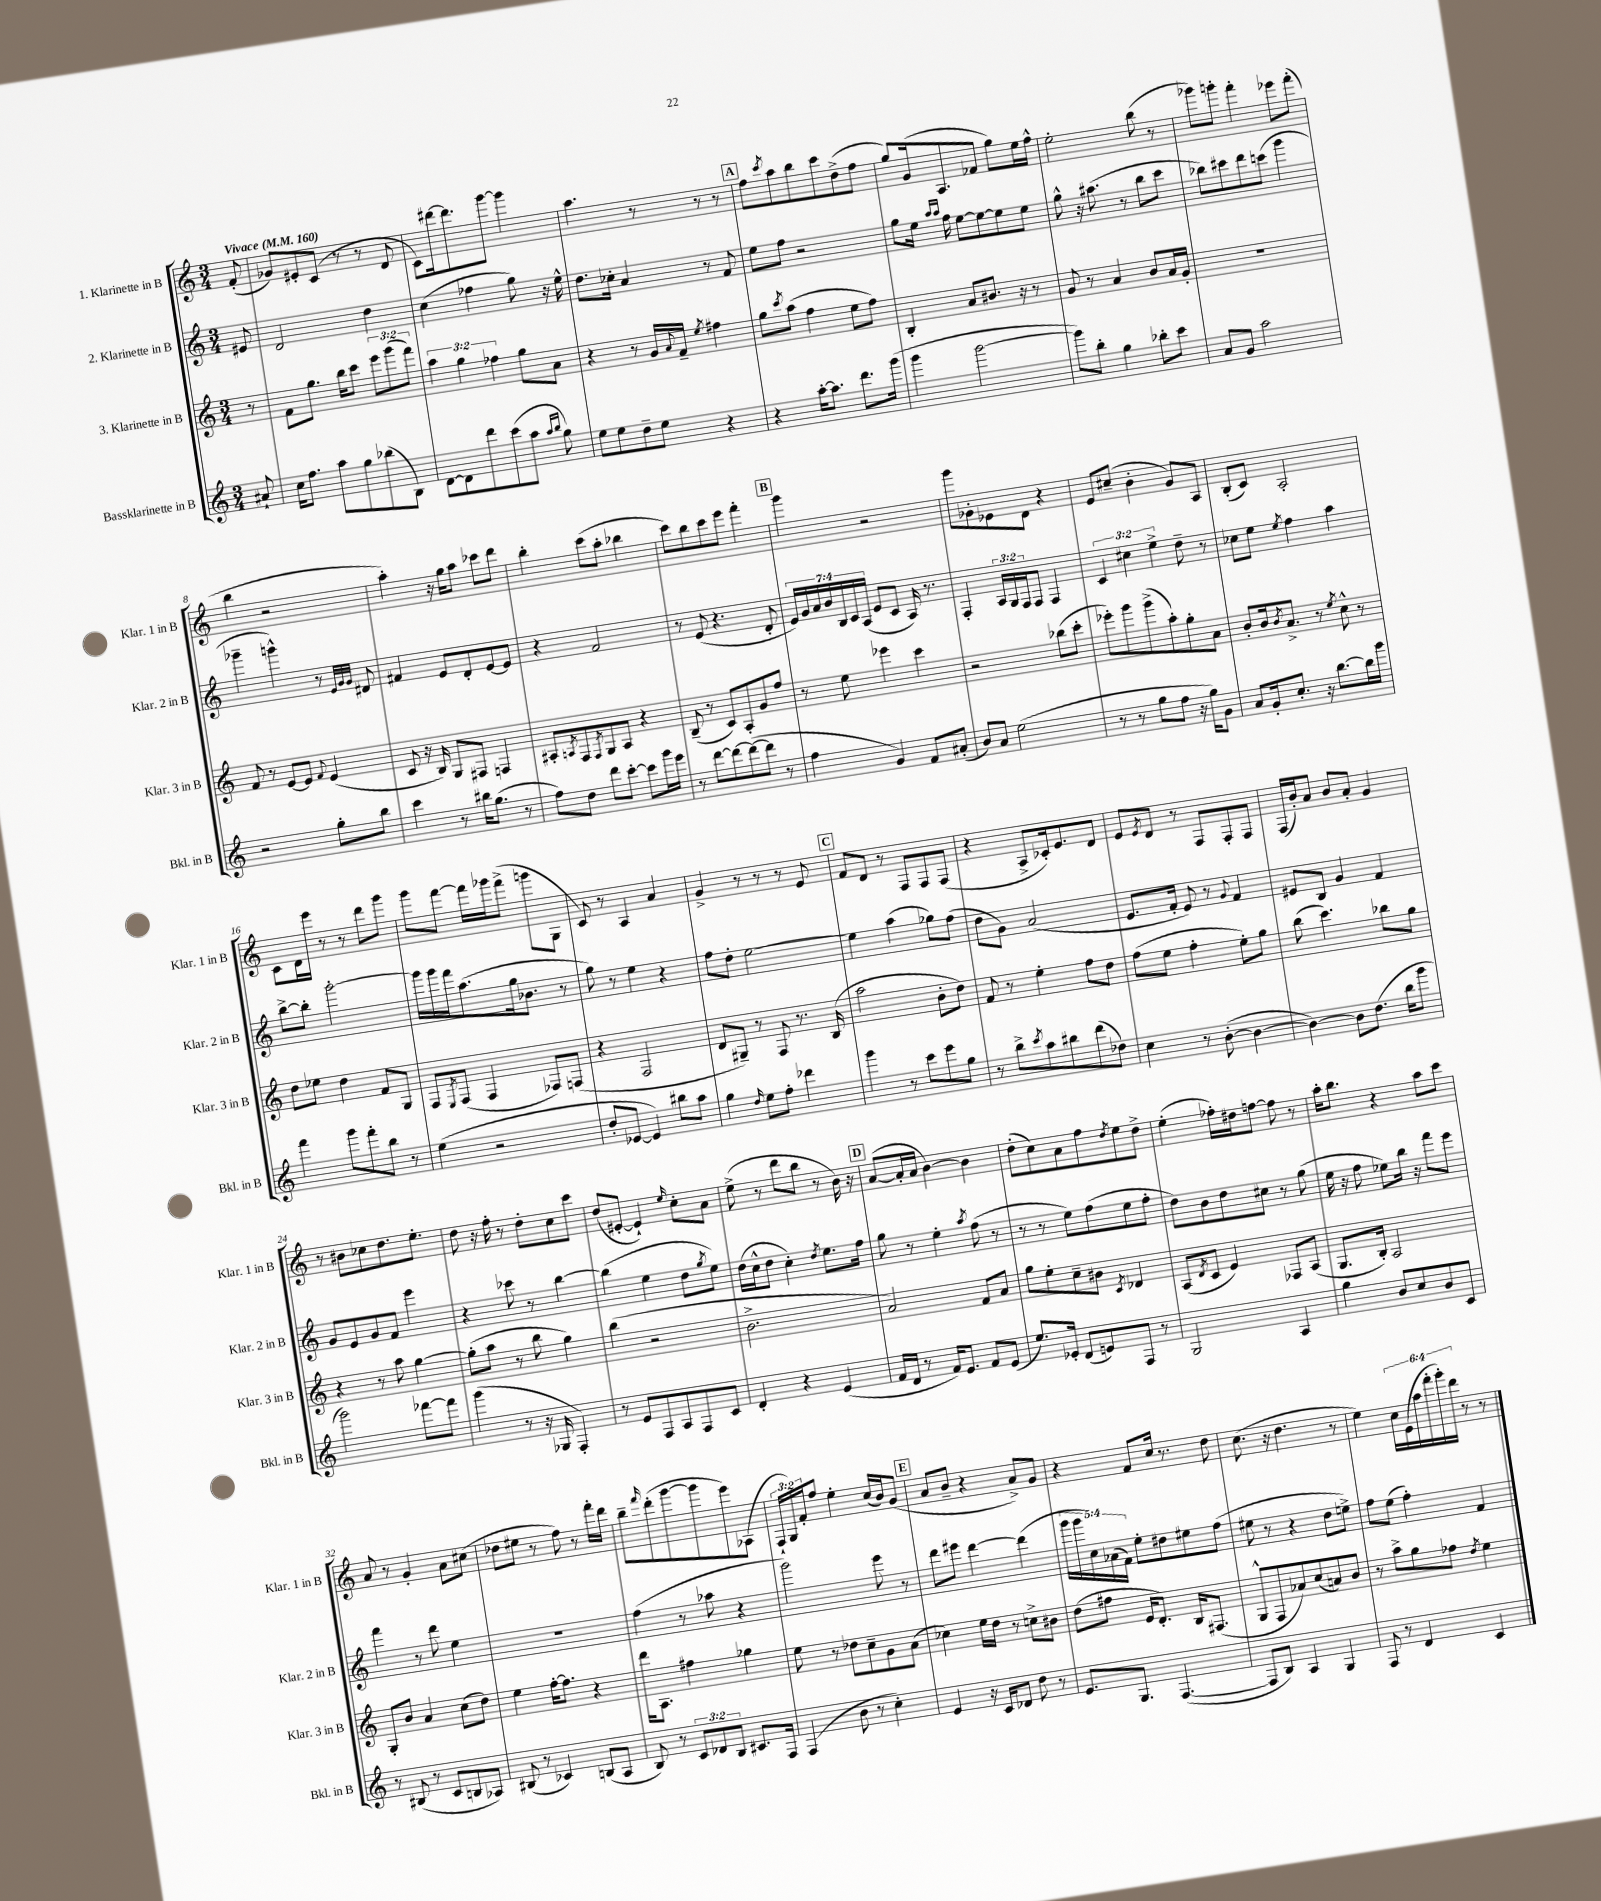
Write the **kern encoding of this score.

**kern	**kern	**kern	**kern
*staff4	*staff3	*staff2	*staff1
*clefG2	*clefG2	*clefG2	*clefG2
*k[]	*k[]	*k[]	*k[]
*M3/4	*M3/4	*M3/4	*M3/4
*MM160	*MM160	*MM160	*MM160
8a#`/	8r	8e#/	(8f'/
=	=	=	=
16cc\LK	8f\L	2d/	8g-/L)
8.ff\J	.	.	.
.	8.gg\J	.	8e#'/
8aa\L	.	.	(8c/J
.	16bb\LK	.	.
8gg\	8ccc\J	.	8r
(8bb-\	12eee\L	4dd\	8r
.	(12ggg\	.	.
8B\J)	.	.	8d/
.	12fff\J)	.	.
=	=	=	=
[8d\L	6aa\	(4cc\	8c\L)
8d\]	.	.	[16ddd#\k
.	6gg\	.	.
.	.	.	8.ddd#\]
8ddd\	.	4ff-\	.
.	6ff-\	.	.
(8ccc\	.	.	[8ggg\J
8aa\J	8gg\L	8gg\)	4ggg\]
16qqaa/LL	.	.	.
16qqbb/JJ	.	.	.
8gg\)	8a\J	16r	.
.	.	16ee^^\	.
=	=	=	=
8ee\L	4r	8.dd\L	4.aa\
8ee\	.	.	.
.	.	16cc-'\Jk	.
8dd~\	8r	4a/	.
8ee\J	16g/LL	.	8r
.	8qqa/	.	.
.	16f~/JJ	.	.
.	8qee/	.	.
4r	4ff#\	8r	8r
.	.	8f/	8r
=	=	=	=
4r	8gg\L	8ee\L	8ff\L
.	8qccc/	.	8qccc/
.	(8aa\J	8ff\J	8aa\
[16aa'\LK	4ff\	2r	8bb\
8.aa\]J	.	.	.
.	.	.	8ccc\
8.ddd\L	8ee\L	.	(8dd^\
.	8ff\J)	.	8ff\J
(16ggg\Jk	.	.	.
=	=	=	=
4ggg\	4B'/	8gg\L	8gg/L)
.	.	16ee\Jk	(16g/k
.	.	16qqaa/LL	.
.	.	16qqaa/JJ	.
.	.	16ff\	8.A/
[2ggg\	8a/L	[8ee\L	.
.	8.b#/J	8ee\_	8f-/J
.	.	8ee\]	8gg\L)
.	16r	.	.
.	8r	8ee\J	16ee\L
.	.	.	16ff^^\JJ
=	=	=	=
8ggg\]L)	8g/	8gg^^\	2ee'\
8bb'\J	8r	16r	.
.	.	(8.aa#\	.
4gg\	4a/	.	.
.	.	8r	.
8bb-'\L	8b/L	8bb\L	(8bb\
8ccc\J	16a/L	8ccc\J	8r
.	16g'/JJ	.	.
=	=	=	=
8a/L	2.r	8bb-\L)	8ggg-\L)
8g/J	.	8ccc#\	8ggg'\J
2aa\	.	8ddd\	4fff'\
.	.	(8ccc\J	.
.	.	4ggg\	8eee-\L
.	.	.	(8fff'\J
=	=	=	=
2r	8f/	4ggg-~\	4bb\
.	8r	.	.
.	[8e/L	4ggg^^\)	2r
.	8e/]J	.	.
.	8qqf/	.	.
8gg'\L	(4e/	8r	.
.	.	32qqe/LLL	.
.	.	32qqg/	.
.	.	32qqg/JJJ	.
8bb\J	.	8d#/	.
=	=	=	=
4ccc\	8c/	4f#/	4aa'\)
.	16r	.	.
.	16B/)	.	.
8r	8G/L	8e/L	16r
.	.	.	16gg\LK
16bb#\LK	8F#/J	8d'/	8aa\J
(8.gg\J	.	.	.
.	4F/	[8e/	8ccc-\L
8r	.	8e/]J	8ddd\J
=	=	=	=
8ff\L)	8A#'/L	4r	4bb'\
.	8qA/	.	.
8dd\J	8F/	.	.
.	8qF/	.	.
8ddd\L	8G/	2f/	(8ccc\L
[8ccc'\J	8A/J	.	8aa'\J
8ccc\]L	4r	.	4bb-\
16ggg\L	.	.	.
16eee\JJ	.	.	.
=	=	=	=
8r	(8B~/	8r	8ccc\L)
[8ddd\L	8r	(8e/	8bb\
8ddd\_	8c/L)	4.r	8ccc\
(8ddd\_	8A'/	.	8eee\J
8ddd\]J	8g/	.	4fff'\
8r	8ff/J	8d'/	.
=	=	=	=
4ff\	8r	28e/LL)	4ggg\
.	.	28g/	.
.	.	28a/	.
.	.	28b/	.
.	8ee\	.	.
.	.	28B/	.
.	.	28c/	.
.	.	(28A/JJ	.
4g/)	4eee-\	8e/L	2r
.	.	8c/J	.
8f/L	4ccc\	16A/)	.
.	.	8.r	.
(8a#'/J	.	.	.
=	=	=	=
8b/L)	2r	4F'/	8ggg\L
8a/J	.	.	8g-'\
(2ee\	.	24A/LL	8e-\
.	.	24G/	.
.	.	24F/J	.
.	.	8F/J	8d\J
.	(8bb-\L	4F/	4r
.	8ccc'\J	.	.
=	=	=	=
8r	8eee-'\L)	6c/	8e/L
8r	8ggg\	.	(8cc#~/J
.	.	6cc#\	.
8gg\L	(8ggg^\	.	4b'\
.	.	6ee^\	.
8ff\J	8aa'\)	.	.
16r	8gg'\	8dd~\	8g/L)
16gg\LK)	.	.	.
8g\J	8a\J	8r	8A/J
=	=	=	=
8a/L	8b'/L	8cc-\L	(8B'/L
16g'/k	16b/k	8ee\J	8c/J)
.	8qb/	.	.
8.cc'/J	8.a^/J	.	.
.	.	8qee/	.
.	.	4ff\	2A'/
16r	8r	.	.
[8.bb\L	.	.	.
.	8qee/	.	.
.	8cc^^\	4aa\	.
16bb\]L	8r	.	.
16ggg\JJ	.	.	.
=	=	=	=
4fff\	8dd\L	[8bb^\L	8c\L
.	8ee-\J	8bb'\]J	16d\L
.	.	.	16eee\JJ
8ggg\L	4dd\	[2ggg'\	8r
8fff'\	.	.	8r
8bb\J	8f/L	.	8ddd\L
8r	8G/J	.	8ggg\J
=	=	=	=
(4ee\	8F/L	16ggg\]LL	8ggg\L
.	.	16ggg\	.
.	8qE/	.	.
.	(8F/J	16fff\J	[8fff\J
.	.	(8.aa\	.
2r	4F/	.	16fff\]LL
.	.	.	16ggg-\J
.	.	16gg\k	(8fff^\J
.	.	8.b-\J	.
.	8F-/L)	.	8ggg\L
.	(8F/J	8r	8G\J
=	=	=	=
8dd'/L	4r	8gg\)	8c/)
[8e-/J	.	8r	8r
4e-/])	2F/	4ee\	4A/
8bb#\L	.	4r	4a/
8aa\J	.	.	.
=	=	=	=
4gg\	8d/L	8ff\L	4g^/
.	8G#~/J)	8dd'\J	.
16qqdd/	.	.	.
8ee\L	8r	[2ee\	8r
8ff'\J	8F/	.	8r
4ddd-\	8.r	.	8r
.	.	.	8e/
.	(16B/	.	.
=	=	=	=
4ggg\	2aa\	4ee\]	8f/L
.	.	.	8d/J
8r	.	(4aa\	8r
8ccc\L	.	.	8F/L
8eee\	8b'\L	8gg-\L)	8F/
8gg\J	8dd\J)	(8ff\J	(8F/J
=	=	=	=
8r	8f/	8dd\L	4r
8bb^\L	8r	8g\J)	.
8qccc/	.	.	.
8aa\	4ee'\	(2a/	8A^/L
8bb#\	.	.	16c-'/k)
.	.	.	8.e/
(8ddd\	8ff\L	.	.
8dd-\J)	8dd\J	.	8d/J
=	=	=	=
4cc\	(8ff\L	8.e/L	8e/L
.	.	.	8qe/
.	8ee\J	.	8d/J
.	.	16f'/Jk	.
8r	4ff'\	8e/)	8r
([8b'\	.	8r	8F/L
.	.	8qqg/	.
4b\_	8ee'\L)	4f/	8F'/
.	8gg\J	.	8F/J
=	=	=	=
4b\_)	(8bb\	8e#/L	(16F/LL
.	.	.	16b'/J)
.	4.ccc\)	8B/J	8a/J
8b\]L	.	4g/	8b/L
(8.dd\J	.	.	8a'/J
.	8bb-\L	4f/	4g/
16bb\LK	.	.	.
8ggg\J	8gg\J	.	.
=	=	=	=
2ggg\)	4r	8g/L	8r
.	.	8e/	8b#\L
.	8r	8g/	8cc-\
.	8aa\	8f/J	8.dd\
[8fff-\L	[4gg\	4eee\	.
.	.	.	8.ee'\J
8fff-\]J	.	.	.
=	=	=	=
(4ggg\	(8gg'\]L	4r	8dd\
.	8aa\J	.	16r
.	.	.	16ff'\
8r	8r	8ccc-\	8r
16r	8bb\	8r	8dd'\L
16G-/	.	.	.
4F'/)	4gg\)	[4bb\	8cc\
.	.	.	8ccc\J
=	=	=	=
8r	(4bb\	(4bb\]	(8dd/L
8e/L	.	.	[8e#'/J
8F/	2r	4ee\	4e#`/])
8A/	.	.	.
.	.	.	16qqee/
8F/	.	8dd\L	8cc'\L
.	.	8qgg/	.
8c/J	.	8ee\J)	8a\J
=	=	=	=
4d'/	2.b^\	(16dd\LL	(8ee^\
.	.	16cc^^\J	.
.	.	8dd\J	8r
4r	.	4cc'\)	8ddd\L
.	.	.	8bb\J
.	.	8qdd/	.
(4e/	.	8.ee\L	8r
.	.	.	16b\)
.	.	16ff\Jk	16r
=	=	=	=
16f/LL	2a/)	8gg\	([8a/L
16d/JJ	.	.	.
8r	.	8r	16a'/]L
.	.	.	16a/JJ
16f/LK)	.	4ee'\	[4b\)
8.e/J	.	.	.
.	.	8qaa/	.
8f/L	8f/L	(8ff\	4b\]
(8e/J	8a/J	8r	.
=	=	=	=
8.ee/L)	8gg\L	8r	(8dd'\L
.	8ee'\	8r	8cc\)
16e-'/Jk	.	.	.
(8d/L	8cc~\	8ee\L)	8a\
8e/)	8b#\J	(8ff\	8ff\
.	8qc/	.	8qdd/
8F/J	4d-/	8ee\	8ee\
8r	.	8ff'\J	8dd^\J
=	=	=	=
2G/	(8A/L	8dd\L)	(4ee'\
.	8qd/	.	.
.	8c/J	8b\	.
.	4e/)	8dd\	16ff-'\LL)
.	.	.	16dd#\J
.	.	8cc#\J	[8ff\J
4A/	8F-/L	8r	8ff\]
.	(8A/J	(8gg\	8r
=	=	=	=
4gg\	8.G/L	16ee\	16aa'\LK
.	.	16r	8.bb\J
.	.	8ff\	.
.	16B'/Jk)	.	.
8b/L	2A/	8ee-\L)	4r
8cc/	.	16bb\Jk	.
.	.	16r	.
8b/	.	8fff\L	8aa\L
8c/J	.	8eee\J	8ccc\J
=	=	=	=
8r	8G'/L	4fff\	8a/
(8B#/	8b/J	.	8r
8r	4a/	8r	4g'/
8c/L	.	8ddd\	.
8B/	(8cc\L	4ee\	8a\L
8A-/J)	8dd\J)	.	(8cc#\J
=	=	=	=
(8B#/	4ee\	2.r	8dd-\L
8r	.	.	8ee#\J
4c-/)	[16ff'\LK	.	8r
.	8.ff\]J	.	.
.	.	.	8ff\)
(8B/L	4r	.	8r
8A/J	.	.	16fff'\LL
.	.	.	16ddd\JJ
=	=	=	=
8B/)	16ddd\LK	(4ff\	8bb~\L
.	8.A\J	.	.
.	.	.	16qqfff/
8r	.	.	(8ddd'\
12c/L	4ff#\	8r	[8ggg\
12d-/	.	.	.
.	.	8aa-\	8ggg\]
12B/J	.	.	.
8.c#/L	4gg-\	4r	8eee\)
.	.	.	(8A-\J
16F/Jk	.	.	.
=	=	=	=
(4F/	8ee\	2ggg\)	24F`/LL
.	.	.	24G/)
.	.	.	24f'/J
.	8r	.	8ff/J
8b\	8dd-\L	.	4ee'\
8r	8cc~\	.	.
4cc'\)	8g\	8eee\	(16cc/LL
.	.	.	16b/J)
.	(8a\J	8r	(8g/J
=	=	=	=
4e/	4cc-\)	8ddd\L	8a/L
.	.	8eee#\J	8b~/J
16r	16ee\LL	[4ddd\	4r
16c/LK	16dd\JJ	.	.
8d-/J	8r	.	.
8dd\	8cc^\L	(4ddd\]	8a^/L)
8r	8b#\J	.	8g/J
=	=	=	=
8.e/L	(8dd\L	20ggg\LL	4r
.	.	20ggg\	.
.	.	20cc\)	.
.	8ff#\J	.	.
.	.	(20a-\	.
8.G/J	.	.	.
.	.	20f\JJ)	.
.	16e/LK	8ee'\L	8f/L
.	8.d'/J)	.	.
([4.F/	.	8dd#\	16cc/Jk
.	.	.	8.r
.	16B/LK	8ee#\	.
.	(8.F#/J	.	.
.	.	(8ff\J	8dd\
=	=	=	=
8F/]L	8G^^/L	8ee#\	(8.cc\
8B/J)	8F/	8r	.
.	.	.	16r
4A/	8a-/)	4r	4.dd\
.	(8cc/	.	.
4G/	8a/)	8dd\L	.
.	8b/J	8ee^\J)	8r
=	=	=	=
8F/	8r	8ff\L	4ee\)
8r	8aa^\L	(8ee\J	.
4d/	8gg\	4ff'\)	24cc\LL
.	.	.	(24e\
.	.	.	24aa\
.	8ff-\J	.	24fff'\
.	.	.	24ggg'\)
.	.	.	24ddd\JJ
.	8qdd/	.	.
4c/	4ee\	4f/	8r
.	.	.	8r
==	==	==	==
*-	*-	*-	*-
